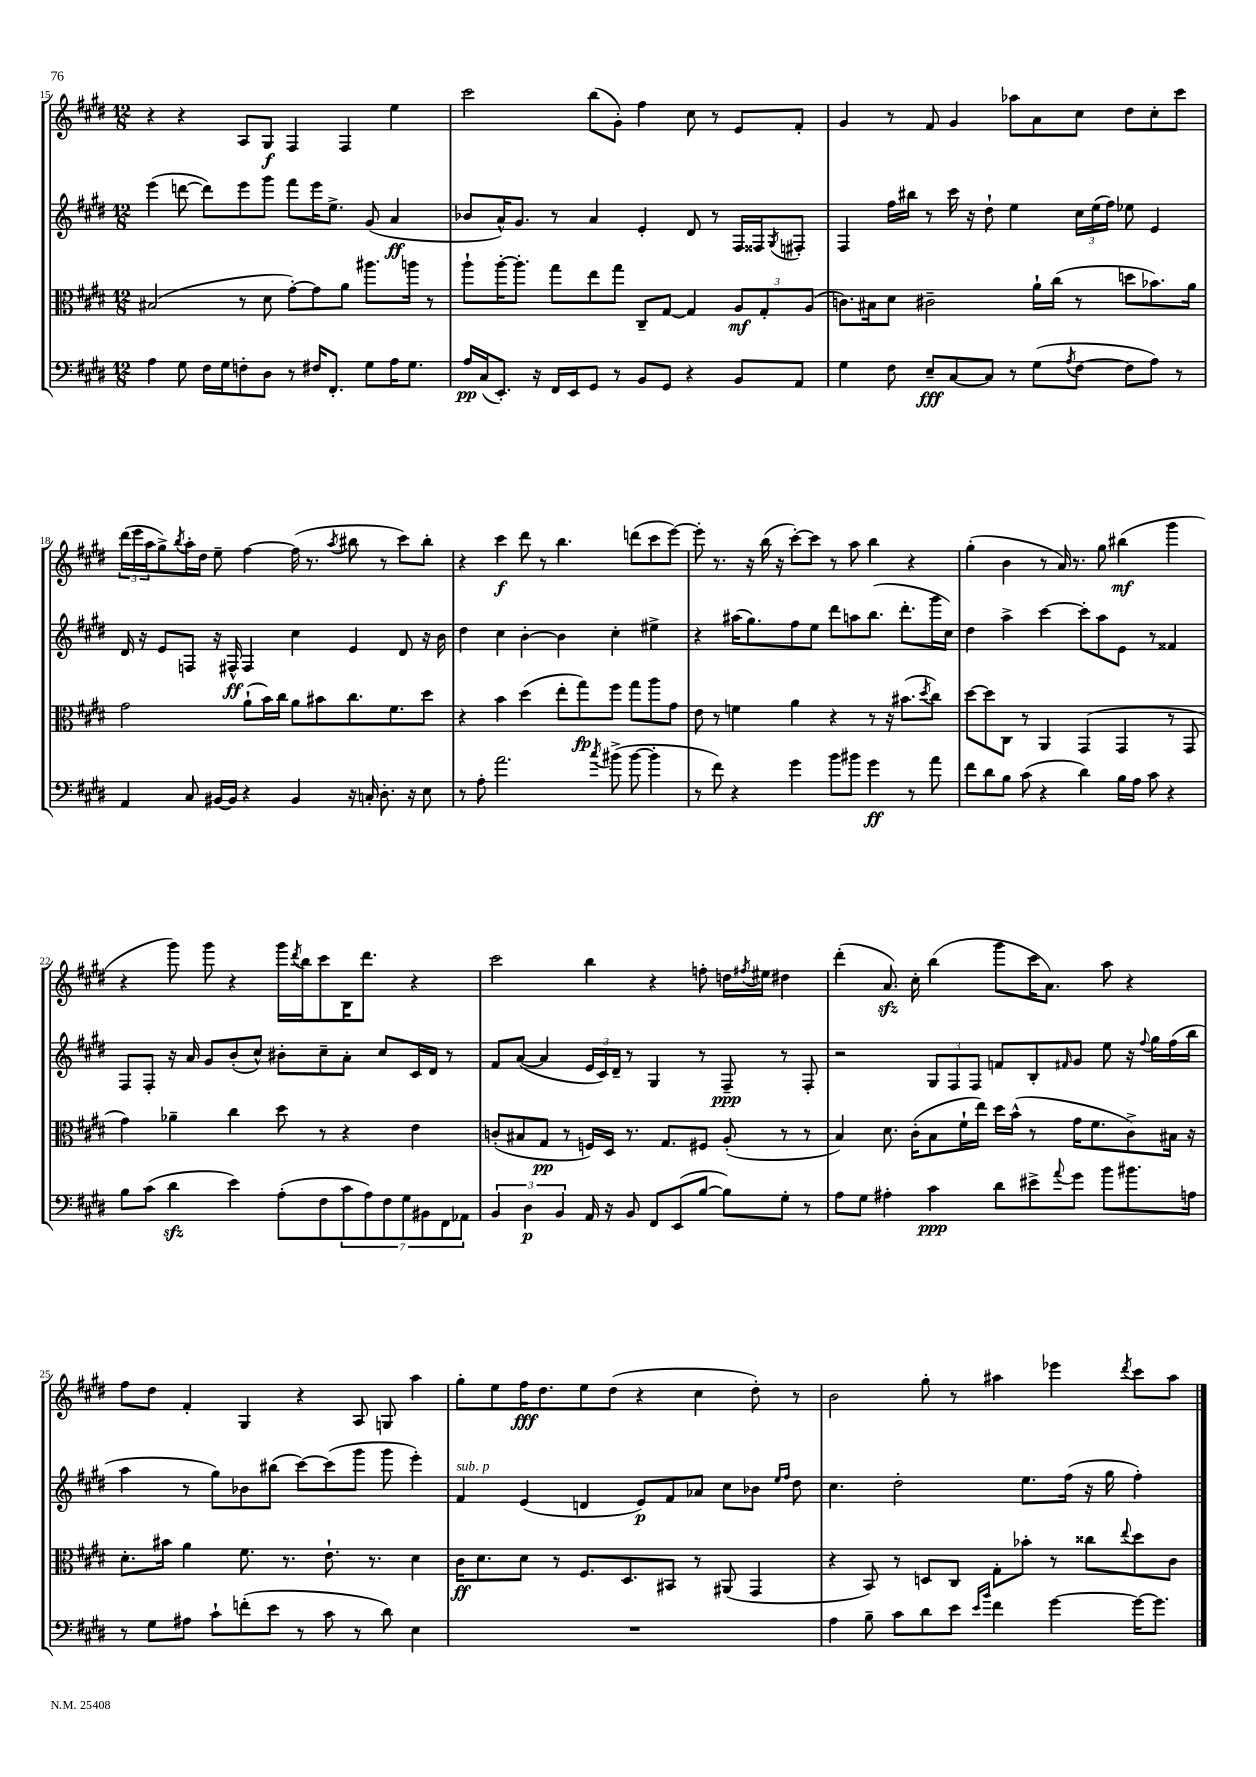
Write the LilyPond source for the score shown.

<<
\new StaffGroup <<
\new Staff = "s0" {
    \clef treble \key e \major \numericTimeSignature \time 12/8
    r4 r4 a8 gis8\f fis4 fis4 e''4 |
    cis'''2 b''8( gis'8-.) fis''4 cis''8 r8 e'8 fis'8-. |
    gis'4 r8 fis'8 gis'4 aes''8 a'8 cis''8 dis''8 cis''8-. cis'''8 |
    \tuplet 3/2 { dis'''16( e'''16 a''16 } gis''8->) \acciaccatura { b''8 } a''16-. dis''16 e''8-- fis''4~ fis''16( r8. \acciaccatura { a''8 } bis''8 r8 cis'''8) bis''8-. |
    r4 cis'''4\f dis'''8 r8 b''4. d'''8( cis'''8 e'''8~) |
    e'''8-. r8. r16 b''16( r16 cis'''8~-.) cis'''8 r8 a''8 b''4 r4 |
    gis''4-.( b'4 r8 a'16) r8. gis''8 bis''4\mf( gis'''4 |
    r4 gis'''8) gis'''8 r4 gis'''16 \acciaccatura { dis'''8 } b''16 cis'''8 b16 dis'''8. r4 |
    cis'''2 b''4 r4 f''8-. d''16 \acciaccatura { fis''8 } eis''16 dis''4 |
    dis'''4-.( a'8.\sfz) cis''16-. b''4( gis'''8 cis'''16 a'8.) a''8 r4 |
    fis''8 dis''8 fis'4-. gis4 r4 a8 g8 a''4 |
    gis''8-. e''8 fis''16\fff dis''8. e''8 dis''8( r4 cis''4 dis''8-.) r8 |
    b'2 gis''8-. r8 ais''4 ees'''4 \acciaccatura { dis'''8 } cis'''8 ais''8 \bar "|." |
}
\new Staff = "s1" {
    \clef treble \key e \major \numericTimeSignature \time 12/8
    e'''4( d'''8~ d'''8) e'''8 gis'''8 fis'''8 e'''16 e''8.-> gis'8( a'4\ff |
    bes'8 a'16-^) gis'8. r8 a'4 e'4-. dis'8 r8 fis16 fisis16 \acciaccatura { gis8 } fis8-. |
    fis4 fis''16 bis''16 r8 cis'''16 r16 dis''8-! e''4 \tuplet 3/2 { cis''16 e''16( fis''16) } ees''8 e'4 |
    dis'16 r16 e'8 f8 r16 fis16-^\ff fis4 cis''4 e'4 dis'8 r16 b'16 |
    dis''4 cis''4 b'4~-. b'4 cis''4-. eis''4-> |
    r4 ais''16( gis''8.) fis''8 e''8 dis'''8 a''8 b''8.( dis'''8.-. gis'''16 cis''16) |
    dis''4 a''4-> cis'''4~ cis'''8-. a''8 e'8 r8 fisis'4 |
    fis8 fis8-. r16 a'16 gis'8 b'8-.( cis''8-^) bis'8-. cis''8-- a'8-. cis''8 cis'16 dis'16 r8 |
    fis'8 a'8~( a'4 \tuplet 3/2 { e'16 cis'16) dis'16-- } r8 gis4 r8 fis8--\ppp r8 fis8-. |
    r2 \tuplet 3/2 { gis8 fis8 fis8 } f'8 b8-. \grace { fis'16 } gis'8 e''8 r16 \appoggiatura { fis''8 } gis''16 fis''16( b''16 |
    a''4 r8 gis''8) bes'8 bis''8( cis'''8~) cis'''8( gis'''8 gis'''8 e'''4-.) |
    fis'4^\markup { \italic "sub. p" } e'4( d'4 e'8\p) fis'8 aes'8 cis''8 bes'8 \grace { e''16 fis''16 } dis''8 |
    cis''4. dis''2-. e''8. fis''16( r16 gis''16 fis''4-.) \bar "|." |
}
\new Staff = "s2" {
    \clef alto \key e \major \numericTimeSignature \time 12/8
    bis2( r8 dis'8 gis'8~-.) gis'8 a'8 ais''8. a''16 r8 |
    a''8-! a''16~-. a''8.-. gis''8 e''8 gis''8 cis8-- gis8~ gis4 \tuplet 3/2 { a8\mf gis8-. a8( } |
    c'8.) bis16 dis'8 cis'2-- a'16-! cis''16( r8 d''8 bes'8.) a'16 |
    gis'2 a'8-!( b'16) cis''16 a'8 bis'8 cis''8. fis'8. dis''8 |
    r4 b'4 dis''4( e''8-. gis''8\fp) fis''8 gis''8 a''8 gis'8 |
    e'8 r8 f'4 a'4 r4 r8 r16 bis'8.( \acciaccatura { dis''8 } cis''8) |
    dis''8~ dis''8 cis8 r8 a,4 gis,4( gis,4 r8 gis,8 |
    gis'4) aes'4-- cis''4 dis''8 r8 r4 e'4 |
    c'8-.( bis8 gis8\pp r8 f16) dis16 r8. gis8. fis8 a8-.( r8 r8 |
    b4) dis'8. cis'16-.( b8 fis'16-! e''16) dis''16 b'16-^( r8 gis'16 fis'8. cis'8->) bis16 r16 |
    dis'8.-. bis'16 a'4 fis'8. r8. e'8.-! r8. dis'4 |
    cis'16\ff dis'8. dis'8 r8 fis8. dis8. bis,8 r8 ais,8( gis,4 |
    r4 b,8) r8 d8 cis8 gis8-. bes'8-. r8 cisis''8 \appoggiatura { e''8 } dis''8 cis'8 \bar "|." |
}
\new Staff = "s3" {
    \clef bass \key e \major \numericTimeSignature \time 12/8
    a4 gis8 fis16 gis16 f8-. dis8 r8 fis16 fis,8.-. gis8 a16 gis8. |
    a16\pp cis16( e,8.-.) r16 fis,16 e,16 gis,8 r8 b,8 gis,8 r4 b,8 a,8 |
    gis4 fis8 e8--\fff cis8~ cis8 r8 gis8( \acciaccatura { a8 } fis8~ fis8 a8) r8 |
    a,4 cis8 bis,16~ bis,16 r4 bis,4 r16 c16-. dis8.-. r16 e8 |
    r8 a8-. a'2. \acciaccatura { cis''8 } bis'8->( bis'8~ bis'4-. |
    r8 fis'8) r4 gis'4 b'8 bis'8 gis'4\ff r8 a'8 |
    fis'8 dis'8 b8 cis'8( r4 dis'4) b16 a16 cis'8 r4 |
    b8 cis'8( dis'4\sfz e'4) a8-.( fis8 \tuplet 7/4 { cis'8 a8) fis8 gis8 bis,8 fis,8 aes,8 } |
    \tuplet 3/2 { b,4 dis4\p b,4 } a,16 r16 b,8 fis,8 e,8( b8~ b8) gis8-. r8 |
    a8 gis8 ais4-. cis'4\ppp dis'8 eis'8-> \appoggiatura { a'8 } gis'8 b'8 bis'8. a16 |
    r8 gis8 ais8 cis'8-! f'8-.( e'8 r8 cis'8 r8 dis'8) e4 |
    R1. |
    a4 b8-- cis'8 dis'8 e'8 \grace { e'16 b'16 } fis'4 gis'4~ gis'16~ gis'8. \bar "|." |
}
>>
>>
\layout { \context { \Score currentBarNumber = #15 } }
